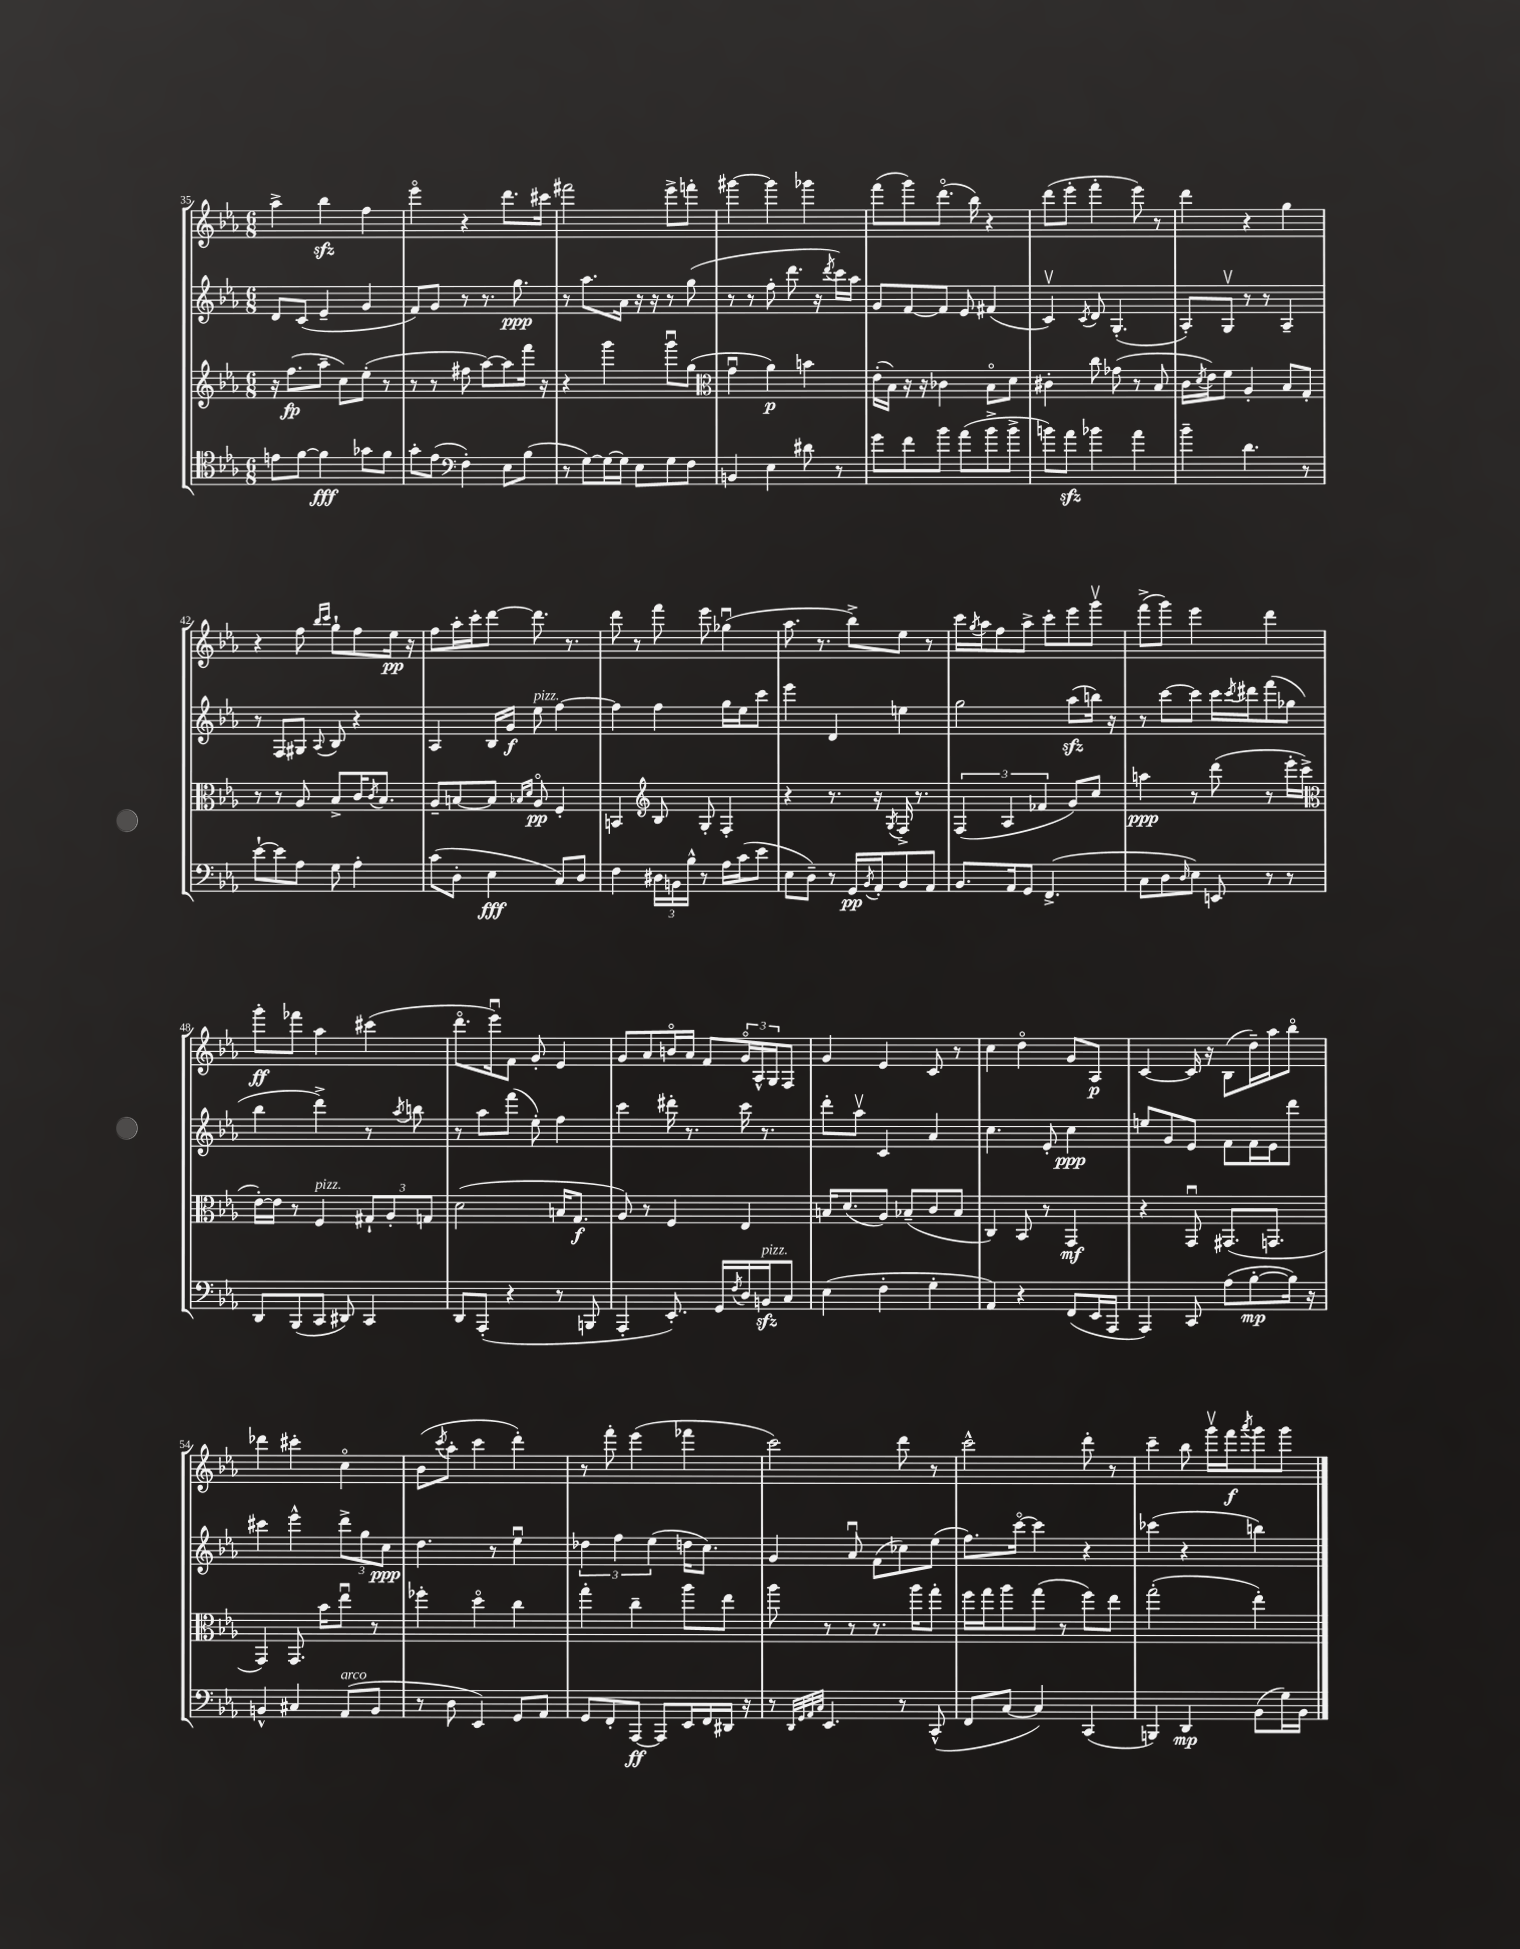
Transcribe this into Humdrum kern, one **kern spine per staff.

**kern	**kern	**kern	**kern
*staff4	*staff3	*staff2	*staff1
*clefC4	*clefG2	*clefG2	*clefG2
*k[b-e-a-]	*k[b-e-a-]	*k[b-e-a-]	*k[b-e-a-]
*M6/8	*M6/8	*M6/8	*M6/8
8e\L	16r	8d/L	4aa-^\
.	(8.ff\L	.	.
[8f\J	.	(8c/J	.
4f\]	8aa-~\J	4e-~/	4bb-\
.	8cc\L)	.	.
8g-\L	(8ee-'\J	4g/	4ff\
8f\J	8r	.	.
=	=	=	=
8g'\L	8r	8f/L)	4eee-o\
(8e-\J	8r	8g/J	.
*clefF4	*	*	*
4F'\)	8ff#\	8r	4r
.	[8aa-\L)	8.r	.
8E-\L	8aa-\]	.	8.ddd\L
.	.	8.gg\	.
(8B-\J	16fff\Jk	.	.
.	16r	.	16ccc#\Jk
=	=	=	=
8r	4r	8r	2fff#\
[8G\L)	.	8.aa-\L	.
16G\_L	4ggg\	.	.
16G\]JJ	.	16a-\Jk	.
8E-\L	.	16r	.
.	.	16r	.
8G\	8gggu\L	8r	8eee-^\L
8F\J	(8gg\J	(8gg\	8fff'\J
=	=	=	=
*	*clefC3	*	*
4BB/	4gu\	8r	[4ggg#\
.	.	8r	.
4E-\	4a-\)	8ff'\	4ggg#\]
.	.	8.ddd\	.
8d#\	4b\	.	4ggg-\
.	.	16r	.
.	.	8qddd/	.
8r	.	16ccc\LL)	.
.	.	16aa-\JJ	.
=	=	=	=
8g\L	(16e-'\LL	8g/L	(8fff\L
.	16B-\JJ)	.	.
8f\	16r	[8f/	8ggg\)
.	16r	.	.
8b-\J	4c-\	8f/]J	(8.dddo\J
(8a-\L	.	8e-/	.
.	.	.	16bb-\)
8b-^\	8B-o\L	(4f#/	4r
8b-^\J	8d\J	.	.
=	=	=	=
8b\L)	4c#'\	4cv/)	(8ddd\L
8a-\J	.	.	8eee-'\J
.	.	8qc/	.
4b-\	8cc\	8d/	4fff'\
.	(8g-\	(4.G'/	.
4a-\	8r	.	8eee-\)
.	8B-/	.	8r
=	=	=	=
4b-~\	16c\LL	8A-'/L)	4ddd\
.	8qd/	.	.
.	16e-\J)	.	.
.	8f\J	8Gv/J	.
4.d\	4A-'/	8r	4r
.	.	8r	.
.	8B-/L	4A-~/	4gg\
8r	8G'/J	.	.
=	=	=	=
[8e-`\L	8r	8r	4r
8e-\]	8r	8F/L	.
8A-\J	8A-/	8G#/J	8ff\
.	.	.	16qqbb-/LL
.	.	8qqA-/	16qqccc/JJ
8G\	8B-^/L	8B-/	8gg`\L
4A-'\	16c/K	4r	8ff\
.	8qc/	.	.
.	8.B-/J	.	.
.	.	.	16ee-\Jk
.	.	.	16r
=	=	=	=
(8c\L	8A-~/L	4A-/	8ff\L
8D'\J	[8B/	.	16aa-'\L
.	.	.	16ccc'\J
4E-\	8B/]J	16B-/LL	[8ddd\J
.	.	16g/JJ	.
.	16qqB-/LL	.	.
.	16qqd/JJ	.	.
.	8A-o/	8ee-\	8.ddd\]
8C/L)	4F'/	[4ff\	.
.	.	.	8.r
8D/J	.	.	.
=	=	=	=
4F\	4BB/	4ff\]	8ddd\
.	.	.	8r
*	*clefG2	*	*
24D#\LL	8B-/	4ff\	8fff\
24BB\	.	.	.
24B-^^\JJ	.	.	.
8r	8G'/	.	8eee-\
16A-\LL	4F'/	16gg\LL	(4gg-u\
(16c\J	.	16ee-\J	.
8e-\J	.	8ccc\J	.
=	=	=	=
8E-\L	4r	4eee-\	8.aa-\
8D~\J)	.	.	.
.	.	.	8.r
8r	8.r	4d/	.
16GG/LL	.	.	8bb-^\L)
8qBB-/	.	.	.
16AA-'/J	16r	.	.
.	8qG/	.	.
8BB-/	16F^/	4ee\	8ee-\J
.	8.r	.	.
8AA-/J	.	.	8r
=	=	=	=
8.BB-/L	(6F/	2gg\	16ccc\LL
.	.	.	8qgg/
.	.	.	16aa-\J
.	.	.	8ff\
.	6A-/	.	.
16AA-/k	.	.	.
8GG/J	.	.	8aa-^\J
.	6f-/	.	.
(4.FF^/	.	.	8ccc'\L
.	8g/L)	(8aa-\L	8eee-\
.	8cc/J	16bb\Jk)	8gggv\J
.	.	16r	.
=	=	=	=
8C\L	4aa\	8r	(8fff^\L
8D\	.	[8ccc\L	8ggg\J)
16qqD/	.	.	.
8E-\J)	8r	8ccc\]J	4eee-\
8EE/	(8ddd\	16ccc\LL	.
.	.	8qccc/	.
.	.	16ddd#\J	.
8r	8r	(8fff\	4ddd\
8r	16eee-'\LL	8gg-\J	.
.	16ccc^\JJ	.	.
=	=	=	=
*	*clefC3	*	*
8DD/L	[16e-'\LL)	4bb-\	8ggg'\L
.	16e-\]JJ	.	.
(8BBB-/	8r	.	8fff-\J
8CC/J	4F/	4ddd^\)	4aa-\
8DD#/)	.	.	.
4CC/	12G#`/L	8r	(4ccc#\
.	12A-'/	.	.
.	.	8qaa-/	.
.	.	8bb\	.
.	12G/J	.	.
=	=	=	=
8DD/L	(2d\	8r	8.dddo\L
(8AAA-'/J	.	8aa-\L	.
.	.	.	16eee-u\k)
4r	.	(8fff\J	8f\J
.	.	8ee-'\)	8g'/
8r	16B/LK	4ff\	4e-/
.	8.G/J	.	.
8BBB/	.	.	.
=	=	=	=
4AAA-'/	8A-/)	4ccc\	8g/L
.	8r	.	8a-/
8.EE-'/)	4F/	16ddd#'\	16bo/L
.	.	8.r	16a-/JJ
.	.	.	8f/L
16GG/LL	.	.	.
8qF/	.	.	.
16D/	4E-/	16ccc\	24go/L
.	.	.	24A-^^/
16BB/J	.	8.r	.
.	.	.	24G/J
8C/J	.	.	8F/J
=	=	=	=
(4E-\	16B/LK	8ddd'\L	4g/
.	(8.d/	.	.
.	.	8aa-v\J	.
4F'\	8A-/J)	4c/	4e-/
.	(8B-~/L	.	.
4G'\	8c/	4a-/	8c/
.	8B-/J	.	8r
=	=	=	=
4AA-/)	4C/)	4.cc\	4cc\
4r	8BB-/	.	4ddo\
.	8r	8e-'/	.
(8FF/L	4GG/	4cc\	8g/L
16EE-/L	.	.	8A-/J
16AAA-/JJ	.	.	.
=	=	=	=
4AAA-/)	4r	8ee/L	[4c/
.	.	8g/	.
8CC/	8GGu/	8e-/J	16c/]
.	.	.	16r
(8A-\L	(8.GG#/L	8f\L	(8B-\L
[8B-'\	.	16f\L	16dd~\L)
.	8.GG/J	16e-\J	16aa-\J
16B-\]Jk)	.	8ddd\J	8bb-o\J
16r	.	.	.
=	=	=	=
4BB^^/	4GG/)	4ccc#\	4ddd-\
4C#/	8.GG/	4eee-^^\	4ccc#'\
.	16b-\LK	.	.
(8AA-/L	8ee-u\J	12ddd^\L	4cco\
.	.	12gg\	.
8BB/J	8r	.	.
.	.	12cc\J	.
=	=	=	=
8r	4ff-'\	4.dd\	(8b-\L
.	.	.	8qccc/
8D\	.	.	8aa-'\J
4EE-/)	4ddo\	.	4ccc\
.	.	8r	.
8GG/L	4cc\	4ee-u\	4ddd'\)
8AA-/J	.	.	.
=	=	=	=
8GG/L	4gg'\	6dd-\	8r
8FF'/	.	.	8fff'\
.	.	6ff\	.
[8AAA-/J	4cc~\	.	(4eee-\
.	.	(6ee-\	.
8AAA-/]L	.	.	.
16EE-/L	8aa-\L	16dd\LK	4fff-\
16FF/	.	8.cc\J)	.
16DD#/JJ	8ee-\J	.	.
16r	.	.	.
=	=	=	=
8r	8aa-\	4g/	2ccc\)
32qqDD/LLL	.	.	.
32qqGG/	.	.	.
32qqAA-/	.	.	.
32qqC/JJJ	.	.	.
4.EE-/	8r	.	.
.	8r	8a-u/	.
.	8.r	(8f\L	.
8r	.	8cc-\)	8ddd\
.	16aa-\LK	.	.
(8CC^^/	8gg'\J	(8ee-\J	8r
=	=	=	=
8FF/L	16ff\LL	8.ff\L)	2ccc^^\
.	16gg\J	.	.
[8C/J	8aa-\	.	.
.	.	[16ccco\Jk	.
4C/])	(8gg\J	4ccc\]	.
.	8r	.	.
(4CC/	8ff\L)	4r	8ddd'\
.	8ee-\J	.	8r
=	=	=	=
4BBB/)	(2gg'\	(4ccc-\	4ccc~\
4DD/	.	4r	8bb-\
.	.	.	16gggv\LL
.	.	.	16fff\J
.	.	.	8qaaa-/
(8BB-\L	4ee-'\)	4bb\)	8ggg\
16G\L)	.	.	8ggg\J
16BB-\JJ	.	.	.
==	==	==	==
*-	*-	*-	*-
